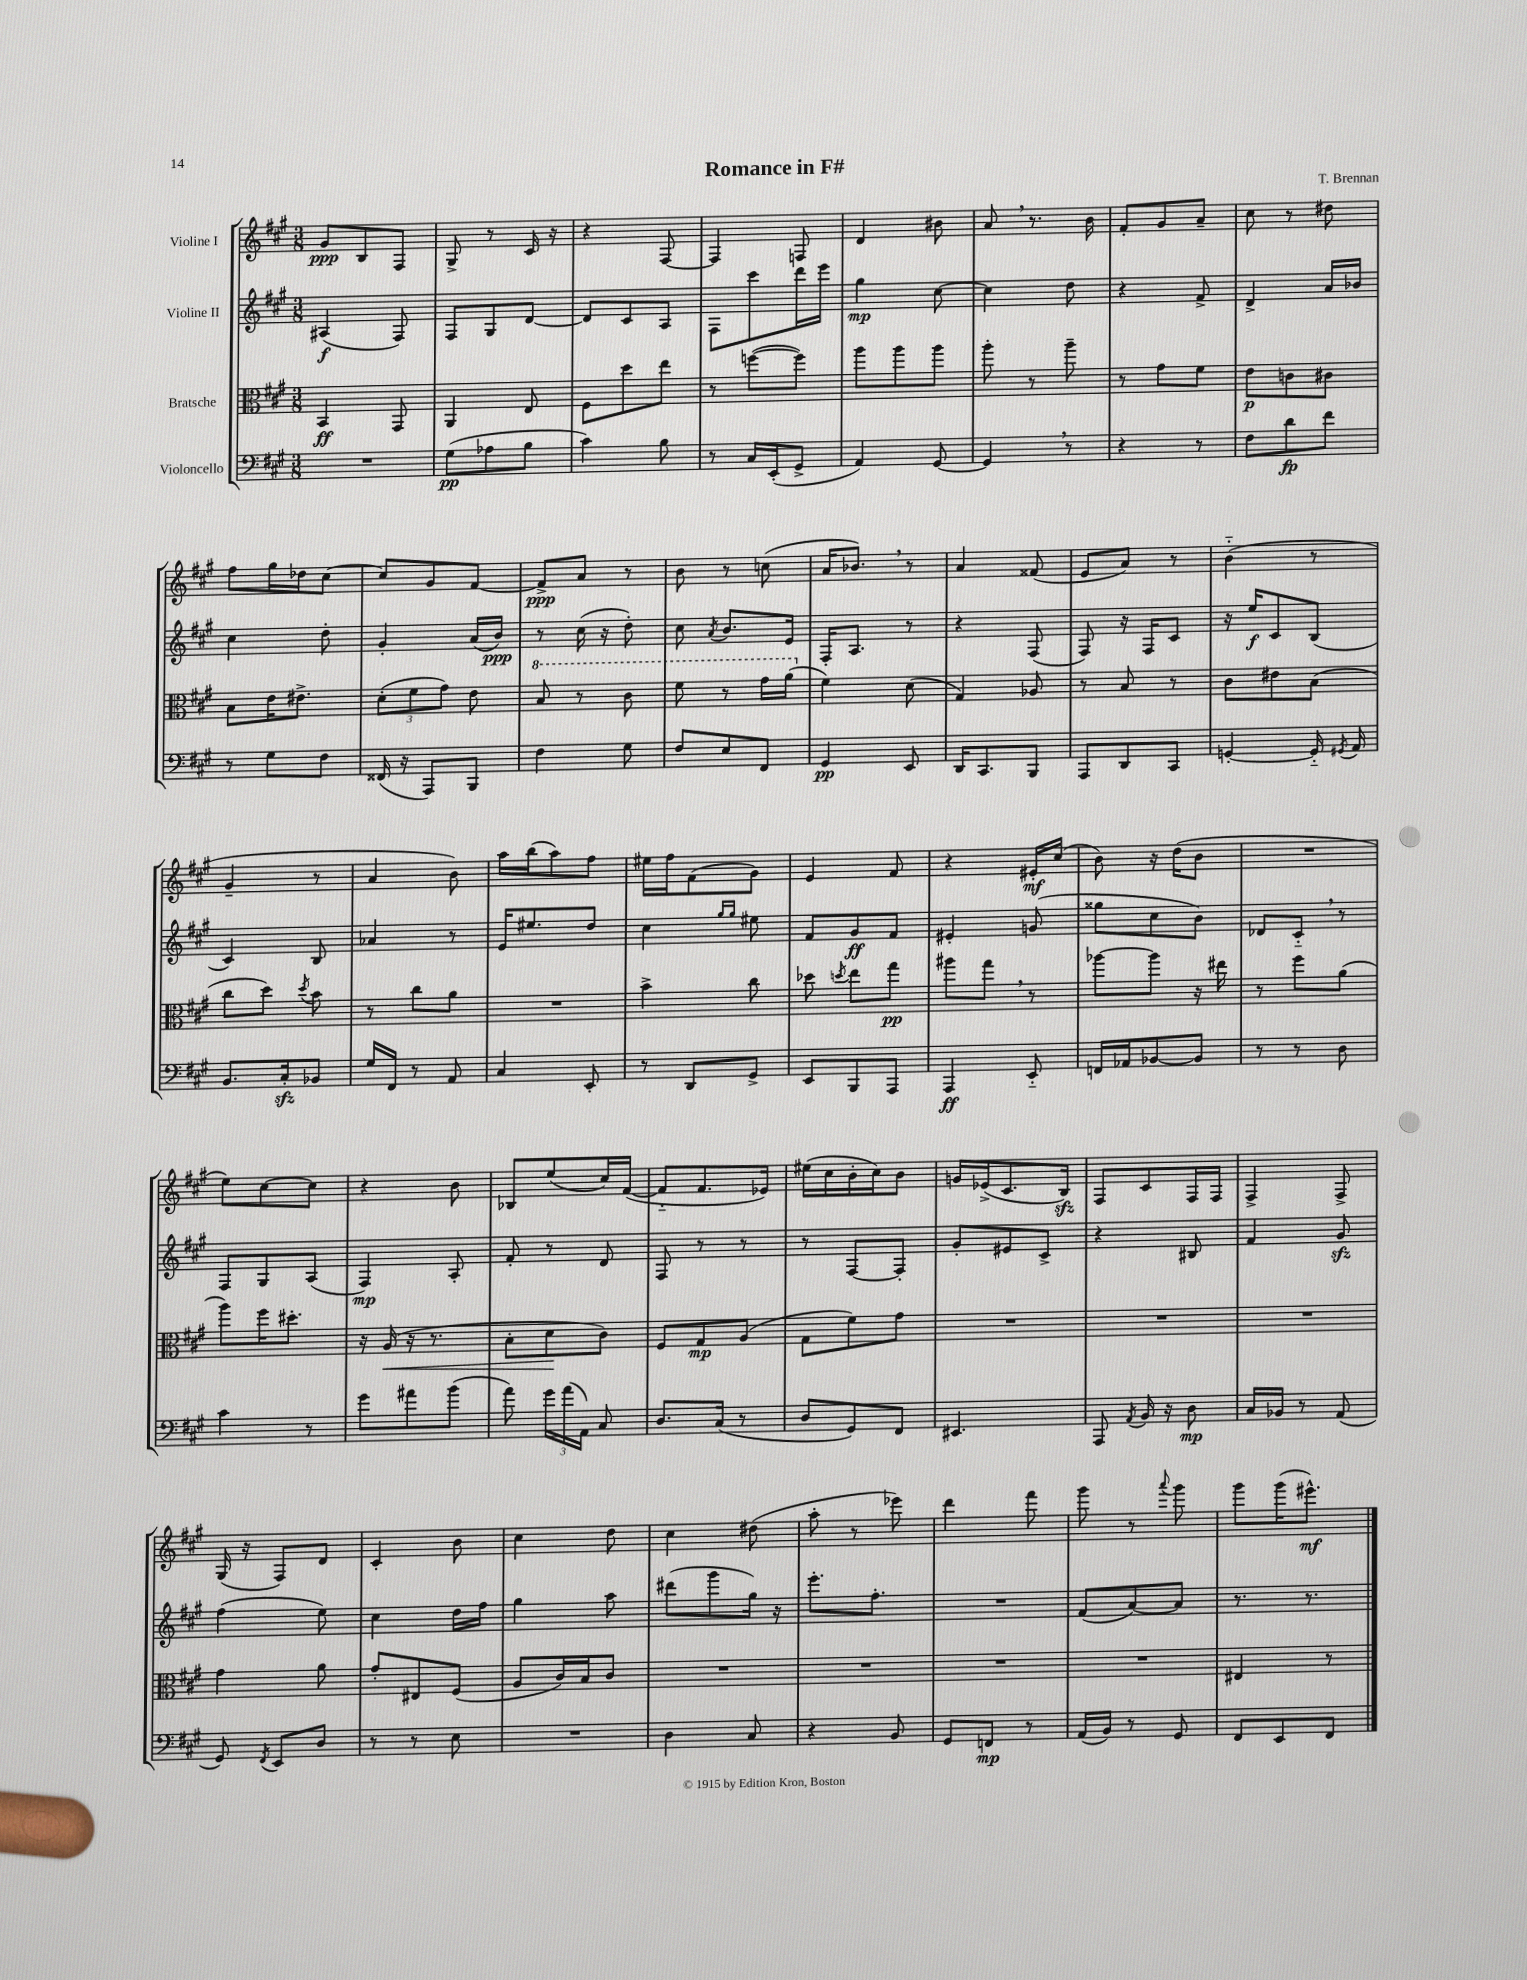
\header { title = "Romance in F#" composer = "T. Brennan" }
<<
\new StaffGroup <<
\new Staff = "s0" \with { instrumentName = "Violine I" } {
    \clef treble \key a \major \numericTimeSignature \time 3/8
    \autoBeamOff gis'8[\ppp b8 fis8] |
    gis8-> r8 cis'16 r16 |
    r4 fis8~ |
    fis4 f8 |
    d'4 bis'8 |
    a'8 \breathe r8. b'16 |
    fis'8[-. gis'8 a'8]-- |
    cis''8 r8 dis''8 |
    fis''8[ gis''16 des''16 cis''8]~ |
    cis''8[ gis'8 fis'8]~ |
    fis'8[->\ppp a'8] r8 |
    b'8 r8 c''8( |
    a'16[ bes'8.]) \breathe r8 |
    a'4 fisis'8( |
    e'8[ a'8]) r8 |
    b'4-_( r8 |
    gis'4-- r8 |
    a'4 b'8) |
    a''16[ b''16( a''8) fis''8] |
    eis''16[ fis''16 fis'8( gis'8]) |
    e'4 fis'8 |
    r4 eis'16[-.\mf cis''16]( |
    b'8) r16 d''16[( b'8] |
    R4. |
    e''8[) cis''8~ cis''8] |
    r4 b'8 |
    bes8[ e''8( cis''16) fis'16]~( |
    fis'8[-_ fis'8. ees'16]) |
    eis''16[( cis''16 b'16-. cis''16) b'8] |
    g'16[ ees'16->( cis'8. b16]\sfz) |
    fis8[ cis'8 fis16 fis16] |
    fis4-> fis8-> |
    gis16( r16 fis8[) d'8] |
    cis'4-. b'8 |
    cis''4 d''8 |
    cis''4 dis''8( |
    a''8-. r8 ees'''8) |
    d'''4 fis'''8 |
    gis'''8 r8 \appoggiatura { a'''8 } gis'''8 |
    gis'''8[ gis'''16( eis'''8.]-^\mf) \bar "|." |
}
\new Staff = "s1" \with { instrumentName = "Violine II" } {
    \clef treble \key a \major \numericTimeSignature \time 3/8
    \autoBeamOff ais4\f( fis8) |
    fis8[ gis8 d'8]~ |
    d'8[ cis'8 a8] |
    fis8[ cis'''8 d'''16 e'''16] |
    gis''4\mp cis''8~ |
    cis''4 d''8 |
    r4 fis'8-> |
    d'4-> a'16[ bes'16] |
    cis''4 d''8-. |
    gis'4-. a'16[( b'16]\ppp) |
    r8 cis''16( r16 d''8-.) |
    cis''8 \acciaccatura { a'8 } b'8.[ e'16] |
    fis16[-. a8.] r8 |
    r4 fis8( |
    fis8) r16 fis16[ cis'8] |
    r16 e''16[\f cis'8 b8]( |
    cis'4) b8 |
    aes'4 r8 |
    e'16[ eis''8. d''8] |
    cis''4 \grace { gis''16[ gis''16] } eis''8 |
    fis'8[ gis'8\ff fis'8] |
    eis'4-. g'8( |
    gisis''8[ cis''8 b'8]) |
    des'8[ cis'8]-_ \breathe r8 |
    fis8[ gis8 a8]( |
    fis4\mp) a8-. |
    fis'8-. r8 d'8 |
    fis8 r8 r8 |
    r8 fis8[~ fis8]-. |
    gis'8[-. eis'8 cis'8]-> |
    r4 bis8 |
    fis'4 gis'8\sfz |
    fis''4( e''8) |
    cis''4 d''16[ fis''16] |
    gis''4 a''8 |
    dis'''8[( gis'''8 gis''16]) r16 |
    e'''8.[-. fis''8.]-. |
    R4. |
    fis'8[( a'8~) a'8] |
    r8. r8. \bar "|." |
}
\new Staff = "s2" \with { instrumentName = "Bratsche" } {
    \clef alto \key a \major \numericTimeSignature \time 3/8
    \autoBeamOff b,4\ff gis,8 |
    a,4 e8 |
    fis8[ d''8 e''8] |
    r8 f''8[~( f''8]) |
    a''8[ a''8 a''8] |
    a''8-. r8 a''8-- |
    r8 gis'8[ fis'8] |
    e'8[\p c'8 cis'8] |
    b8[ e'16 eis'8.]-> |
    \tuplet 3/2 { d'8[-.( fis'8 gis'8]) } e'8 |
    \ottava #1 b'8 r8 cis''8 |
    fis''8 r8 gis''16[ a''16]( \ottava #0 |
    fis'4) d'8( |
    gis4) aes8 |
    r8 b8 r8 |
    cis'8[ eis'8 b8]( |
    cis''8[ d''8]) \acciaccatura { d''8 } b'8 |
    r8 cis''8[ a'8] |
    R4. |
    b'4-> cis''8 |
    des''8 \acciaccatura { d''8 } e''8[ gis''8]\pp |
    ais''8[ gis''8] \breathe r8 |
    aes''8[~ aes''8] r16 eis''16 |
    r8 fis''8[ a'8]( |
    a''8[) fis''16 dis''8.]-. |
    r16 a16\<( r16 r8. |
    b8[-. d'8\! cis'8]) |
    fis8[ gis8\mp a8]( |
    gis8[ fis'8) gis'8] |
    R4. |
    R4. |
    R4. |
    gis'4 a'8 |
    gis'8[-. eis8 fis8]( |
    a8[ cis'16) b16 cis'8] |
    R4. |
    R4. |
    R4. |
    R4. |
    eis4 r8 \bar "|." |
}
\new Staff = "s3" \with { instrumentName = "Violoncello" } {
    \clef bass \key a \major \numericTimeSignature \time 3/8
    \autoBeamOff R4. |
    gis8[\pp( aes8 b8] |
    cis'4) b8 |
    r8 cis16[ e,16-.( gis,8]-> |
    a,4) gis,8~ |
    gis,4 \breathe r8 |
    r4 r8 |
    fis8[ d'8\fp fis'8] |
    r8 gis8[ fis8] |
    fisis,16( r16 a,,8[) b,,8] |
    fis4 gis8 |
    fis8[ e8 fis,8] |
    gis,4\pp e,8 |
    d,16[ cis,8. b,,8] |
    a,,8[ d,8 cis,8] |
    g,4~-. g,16-_ \acciaccatura { gis,8 } a,16 |
    b,8.[ cis16-.\sfz bes,8] |
    gis16[ fis,16] r8 a,8 |
    cis4 e,8-. |
    r8 d,8[ gis,8]-> |
    e,8[ b,,8 a,,8] |
    a,,4\ff e,8-_ |
    f,16[ aes,16 bes,8~ bes,8] |
    r8 r8 d8 |
    cis'4 r8 |
    gis'8[ ais'8 b'8]( |
    a'8) \tuplet 3/2 { gis'16[ a'16( a,16]) } cis8 |
    d8.[ cis16]( r8 |
    d8[ gis,8) fis,8] |
    eis,4. |
    a,,8 \acciaccatura { a,8 } b,16 r16 d8\mp |
    cis16[ bes,16] r8 a,8( |
    gis,8) \acciaccatura { fis,8 } e,8[ d8] |
    r8 r8 e8 |
    R4. |
    d4 cis8 |
    r4 b,8 |
    gis,8[ f,8]\mp r8 |
    a,16[( b,16]) r8 gis,8 |
    fis,8[ e,8 fis,8] \bar "|." |
}
>>
>>
\layout { \context { \Score \remove "Bar_number_engraver" } }
